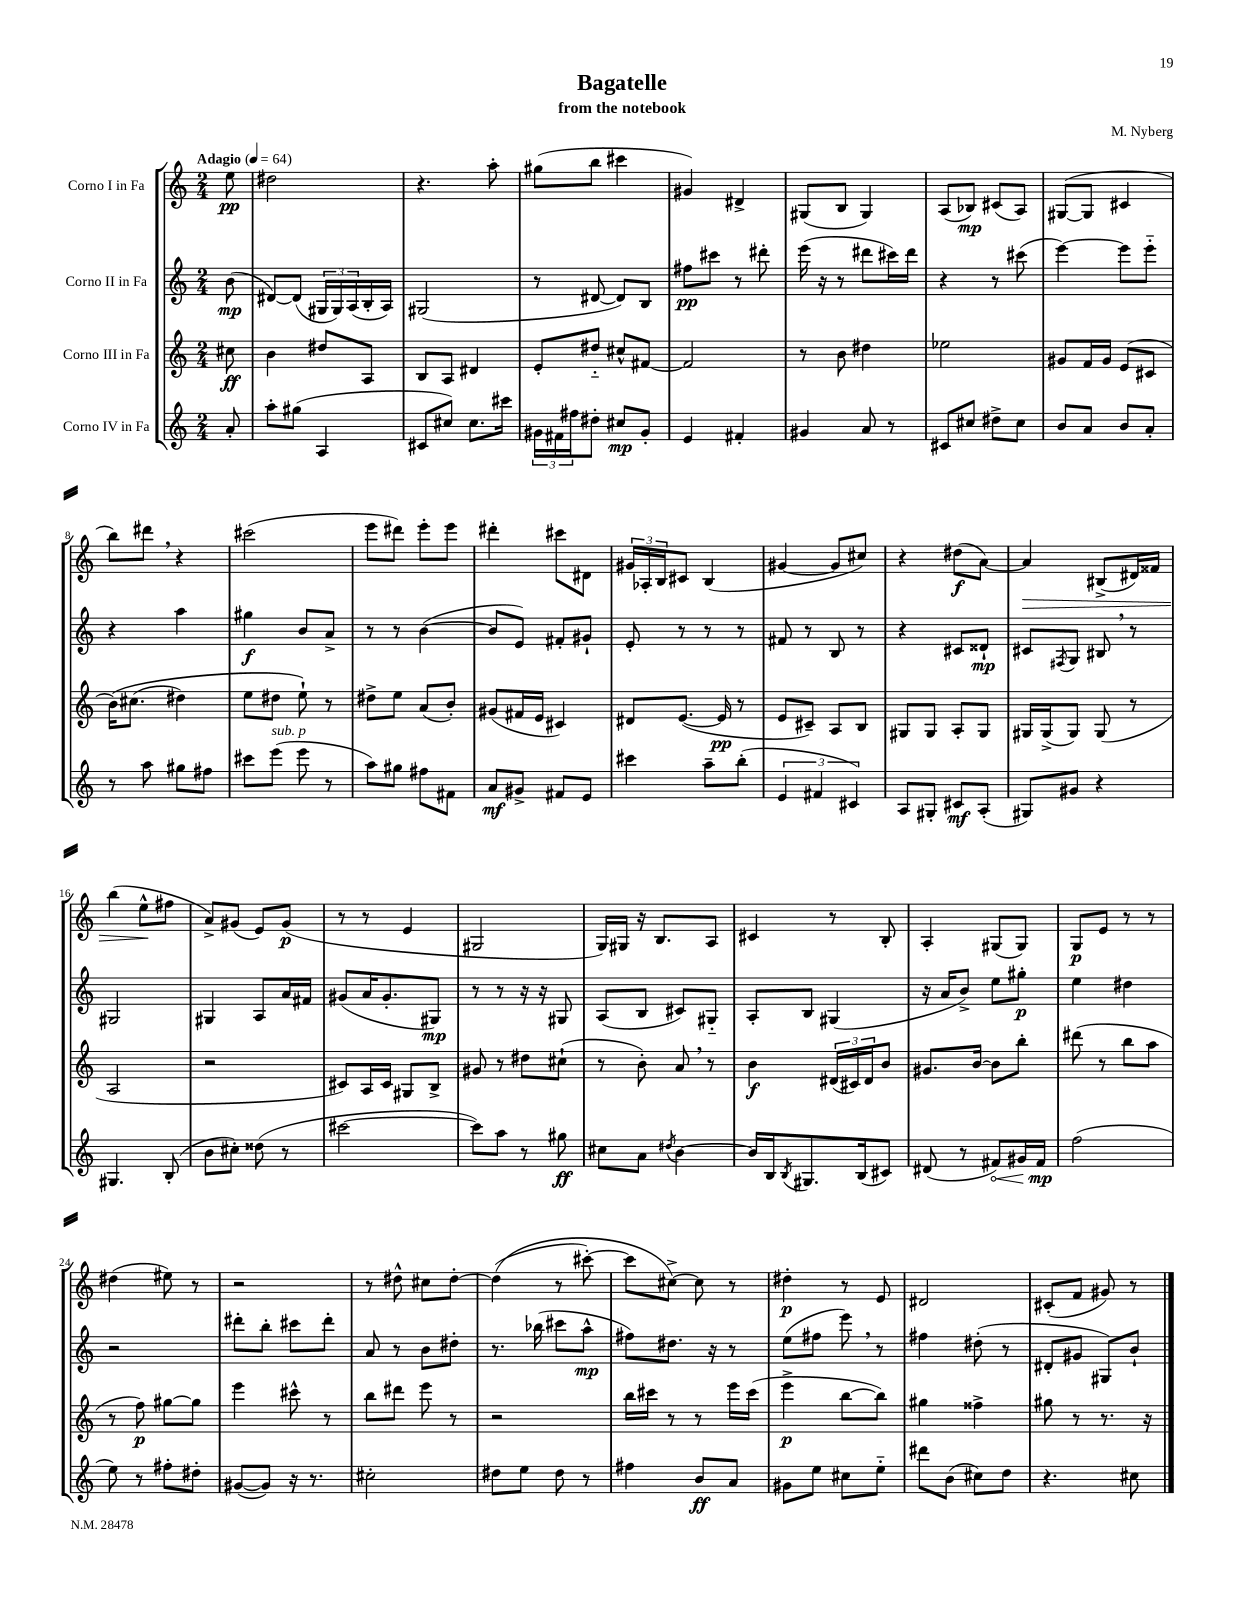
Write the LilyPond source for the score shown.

\header { title = "Bagatelle" composer = "M. Nyberg" subtitle = "from the notebook" }
<<
\new StaffGroup <<
\new Staff = "s0" \with { instrumentName = "Corno I in Fa" } {
    \clef treble \key c \major \numericTimeSignature \time 2/4 \partial 8 \tempo "Adagio" 4 = 64
    e''8\pp |
    dis''2 |
    r4. a''8-. |
    gis''8( b''8 cis'''4 |
    gis'4) dis'4-> |
    gis8( b8 gis4) |
    a8( bes8\mp) cis'8( a8) |
    gis8~( gis8 cis'4 |
    b''8) dis'''8 \breathe r4 |
    cis'''2( |
    e'''8 dis'''8) e'''8-. e'''8 |
    dis'''4-. cis'''8 dis'8 |
    \tuplet 3/2 { gis'16 aes16-. b16 } cis'8 b4( |
    gis'4~ gis'8 cis''8) |
    r4 dis''8\f( a'8~) |
    a'4\> bis8->( dis'16) fisis'16 |
    b''4( e''8-^\! fis''8 |
    a'8->) gis'8( e'8) gis'8\p( |
    r8 r8 e'4 |
    gis2 |
    g16) gis16 r16 b8. a8 |
    cis'4 r8 b8-. |
    a4-. gis8( gis8) |
    g8\p e'8 r8 r8 |
    dis''4( eis''8) r8 |
    r2 |
    r8 dis''8-^ cis''8 dis''8~-. |
    dis''4(\( r8 cis'''8~-.) |
    cis'''8 cis''8~->\) cis''8 r8 |
    dis''4-.\p r8 e'8 |
    dis'2 |
    cis'8-.( f'8 gis'8) r8 \bar "|." |
}
\new Staff = "s1" \with { instrumentName = "Corno II in Fa" } {
    \clef treble \key c \major \numericTimeSignature \time 2/4 \partial 8
    b'8\mp( |
    dis'8~) dis'8( \tuplet 3/2 { gis16 gis16) a16( } b16-. a16) |
    gis2( |
    r8 dis'8~ dis'8) b8 |
    fis''8\pp cis'''8 r8 dis'''8-. |
    e'''16( r16 r8 dis'''8 cis'''16) dis'''16 |
    r4 r8 cis'''8( |
    e'''4~) e'''8 e'''8-_ |
    r4 a''4 |
    gis''4\f b'8 a'8-> |
    r8 r8 b'4~( |
    b'8 e'8) fis'8-. gis'8-! |
    e'8-. r8 r8 r8 |
    fis'8 r8 b8 r8 |
    r4 cis'8 disis'8-!\mp |
    cis'8 \acciaccatura { fis8 } g8 bis8 \breathe r8 |
    gis2 |
    gis4 a8 a'16 fis'16 |
    gis'8( a'16 gis'8.-. gis8\mp) |
    r8 r8 r16 r16 gis8 |
    a8( b8 cis'8) gis8-_ |
    a8-. b8 gis4( |
    r16 a'16 b'8->) e''8 gis''8-.\p |
    e''4 dis''4 |
    r2 |
    dis'''8-. b''8-. cis'''8 dis'''8-. |
    a'8 r8 b'8 dis''8-. |
    r8. bes''16( cis'''8 a''8-^\mp |
    fis''8) dis''8. r16 r8 |
    e''8( fis''8 e'''8) \breathe r8 |
    fis''4 dis''8-.( r8 |
    dis'8-. gis'8 gis8) b'8-! \bar "|." |
}
\new Staff = "s2" \with { instrumentName = "Corno III in Fa" } {
    \clef treble \key c \major \numericTimeSignature \time 2/4 \partial 8
    cis''8\ff |
    b'4 dis''8 a8 |
    b8 a8 dis'4 |
    e'8-. dis''8-_ cis''8-^ fis'8~ |
    fis'2 |
    r8 b'8 dis''4 |
    ees''2 |
    gis'8 f'16 gis'16 e'8( cis'8 |
    b'16)\( cis''8.( dis''4) |
    e''8 dis''8 e''8-!\) r8 |
    dis''8-> e''8 a'8( b'8-.) |
    gis'8( fis'16 e'16 cis'4) |
    dis'8 e'8.~( e'16\pp r8 |
    e'8 cis'8--) a8 b8 |
    gis8 gis8 a8-. gis8 |
    gis16 gis16->( gis8) gis8( r8 |
    a2 |
    r2 |
    cis'8) a16 cis'16 gis8 b8-> |
    gis'8 r8 dis''8 cis''8-!( |
    r8 b'8-.) a'8 \breathe r8 |
    b'4\f \tuplet 3/2 { dis'16( cis'16) dis'16 } b'8 |
    gis'8. b'16~ b'8 b''8-. |
    dis'''8( r8 b''8 a''8 |
    r8 f''8\p) gis''8~ gis''8 |
    e'''4 cis'''8-^ r8 |
    b''8 dis'''8 e'''8 r8 |
    r2 |
    b''16 cis'''16 r8 r8 e'''16 cis'''16( |
    e'''4->\p b''8~ b''8) |
    gis''4 fisis''4-> |
    gis''8 r8 r8. r16 \bar "|." |
}
\new Staff = "s3" \with { instrumentName = "Corno IV in Fa" } {
    \clef treble \key c \major \numericTimeSignature \time 2/4 \partial 8
    a'8-. |
    a''8-. gis''8( a4 |
    cis'8 cis''8) cis''8. cis'''16 |
    \tuplet 3/2 { gis'16 fis'16 fis''16 } dis''8-. cis''8\mp gis'8-. |
    e'4 fis'4-. |
    gis'4 a'8 r8 |
    cis'8 cis''8 dis''8-> cis''8 |
    b'8 a'8 b'8 a'8-. |
    r8 a''8 gis''8 fis''8 |
    cis'''8 e'''8^\markup { \italic "sub. p" }( e'''8 r8 |
    a''8) gis''8 fis''8 fis'8 |
    a'8\mf gis'8-> fis'8 e'8 |
    cis'''4 a''8-- b''8-.( |
    \tuplet 3/2 { e'4 fis'4 cis'4) } |
    a8 gis8-. cis'8\mf a8-.( |
    gis8) gis'8 r4 |
    gis4. b8-.( |
    b'8 cis''8-.) disis''8( r8 |
    cis'''2~ |
    cis'''8) a''8 r8 gis''8\ff |
    cis''8 a'8 \acciaccatura { dis''8 } b'4~ |
    b'16 b16 \acciaccatura { b8 } gis8. b16( cis'8) |
    dis'8( r8 \once \override Hairpin.circled-tip = ##t fis'8\<) gis'16 fis'16\mp\! |
    f''2( |
    e''8) r8 fis''8-. dis''8-. |
    gis'8~( gis'8) r16 r8. |
    cis''2-. |
    dis''8 e''8 dis''8 r8 |
    fis''4 b'8\ff a'8 |
    gis'8 e''8 cis''8 e''8-_ |
    dis'''8 b'8( cis''8) d''8 |
    r4. cis''8 \bar "|." |
}
>>
>>
